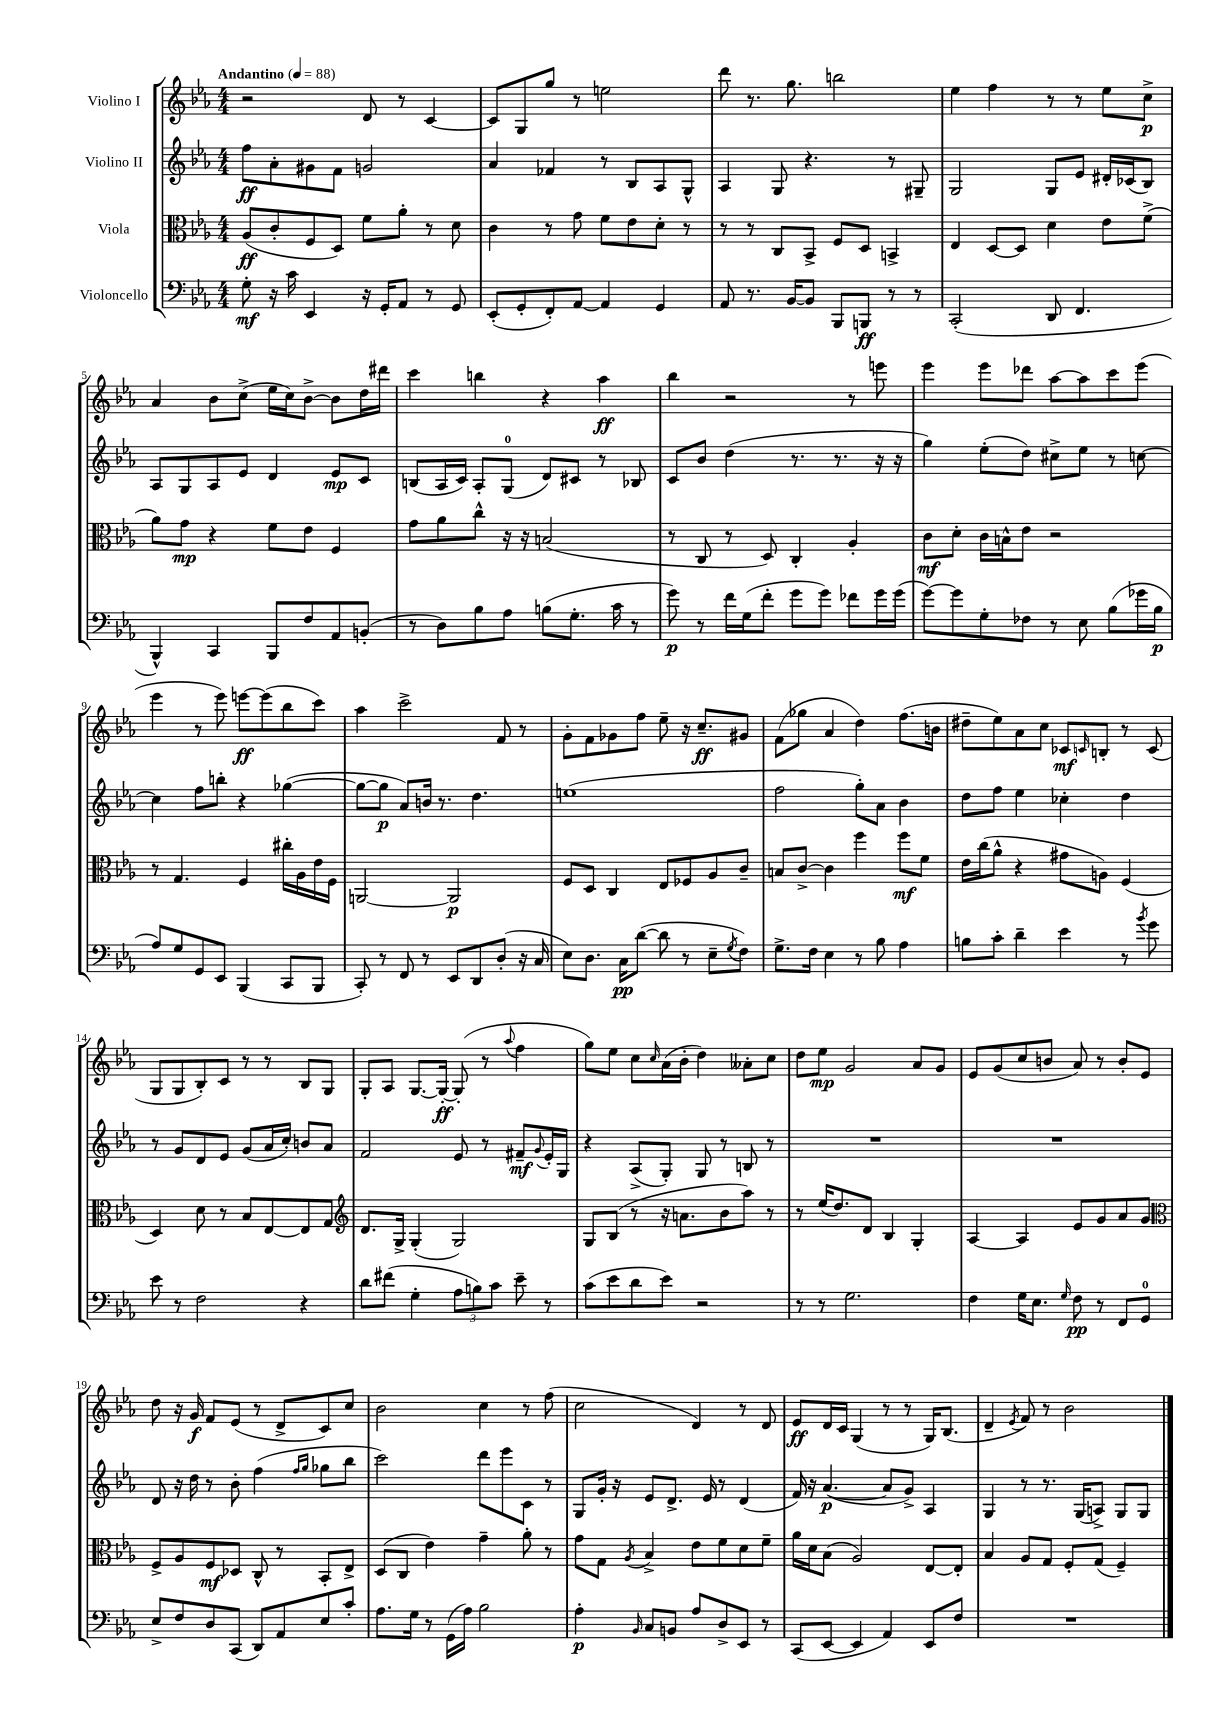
<<
\new StaffGroup <<
\new Staff = "s0" \with { instrumentName = "Violino I" } {
    \clef treble \key ees \major \numericTimeSignature \time 4/4 \tempo "Andantino" 4 = 88
    r2 d'8 r8 c'4~ |
    c'8 g8 g''8 r8 e''2 |
    d'''8 r8. g''8. b''2 |
    ees''4 f''4 r8 r8 ees''8 c''8->\p |
    aes'4 bes'8 c''8->( ees''16 c''16) bes'8~-> bes'8 d''16 dis'''16 |
    c'''4 b''4 r4 aes''4\ff |
    bes''4 r2 r8 e'''8 |
    ees'''4 ees'''8 des'''8 aes''8~ aes''8 c'''8 ees'''8( |
    ees'''4 r8 ees'''8) e'''8~\ff e'''8( bes''8 c'''8) |
    aes''4 c'''2-> f'8 r8 |
    g'8-. f'8 ges'8 f''8 ees''8-- r16 c''8.--\ff gis'8 |
    f'8( ges''8 aes'4 d''4) f''8.( b'16 |
    dis''8-- ees''8) aes'8 c''8 ces'8\mf \grace { c'16 } b8-. r8 c'8( |
    g8 g8 bes8-.) c'8 r8 r8 bes8 g8 |
    g8-. aes8 g8.~ g16~-.\ff g8-.( r8 \appoggiatura { aes''8 } f''4 |
    g''8) ees''8 c''8 \grace { c''16 } aes'16( bes'16-. d''4) aeses'8-. c''8 |
    d''8 ees''8\mp g'2 aes'8 g'8 |
    ees'8 g'8( c''8 b'8 aes'8) r8 b'8-. ees'8 |
    d''8 r16 g'16\f f'8 ees'8( r8 d'8-> c'8) c''8 |
    bes'2 c''4 r8 f''8( |
    c''2 d'4) r8 d'8 |
    ees'8\ff d'16 c'16 g4( r8 r8 g16) bes8.( |
    d'4-- \acciaccatura { ees'8 } f'8) r8 bes'2 \bar "|." |
}
\new Staff = "s1" \with { instrumentName = "Violino II" } {
    \clef treble \key ees \major \numericTimeSignature \time 4/4
    f''8\ff aes'8-. gis'8 f'8 g'2 |
    aes'4 fes'4 r8 bes8 aes8 g8-^ |
    aes4 g8 r4. r8 gis8-- |
    g2 g8 ees'8 dis'16-. ces'16( bes8) |
    aes8 g8 aes8 ees'8 d'4 ees'8\mp c'8 |
    b8( aes16 c'16) aes8-. g8-0( d'8) cis'8 r8 bes8 |
    c'8 bes'8 d''4( r8. r8. r16 r16 |
    g''4) ees''8-.( d''8) cis''8-> ees''8 r8 c''8~ |
    c''4 f''8 b''8-. r4 ges''4~( |
    ges''8~ ges''8\p aes'8) b'16 r8. d''4. |
    e''1( |
    f''2 g''8-.) aes'8 bes'4 |
    d''8 f''8 ees''4 ces''4-. d''4 |
    r8 g'8 d'8 ees'8 g'8( aes'16 c''16-.) b'8 aes'8 |
    f'2 ees'8 r8 fis'8--\mf \appoggiatura { g'8 } ees'16-. g16 |
    r4 aes8->( g8-.) g8 r8 b8 r8 |
    R1 |
    R1 |
    d'8 r16 d''16 r8 bes'8-. f''4( \grace { f''16 g''16 } ges''8 bes''8 |
    c'''2) d'''8 ees'''8 c'8 r8 |
    g8 g'16-. r16 ees'8 d'8.-> ees'16 r8 d'4( |
    f'16) r16 aes'4.~\p( aes'8 g'8->) aes4 |
    g4 r8 r8. g16( a8->) g8 g8 \bar "|." |
}
\new Staff = "s2" \with { instrumentName = "Viola" } {
    \clef alto \key ees \major \numericTimeSignature \time 4/4
    aes8\ff( c'8-. f8 d8) f'8 aes'8-. r8 d'8 |
    c'4 r8 g'8 f'8 ees'8 d'8-. r8 |
    r8 r8 c8 bes,8-> f8 d8 b,4-> |
    ees4 d8~ d8 d'4 ees'8 f'8->( |
    aes'8) g'8\mp r4 f'8 ees'8 f4 |
    g'8 aes'8 c''8-^ r16 r16 b2( |
    r8 c8 r8 d8) c4-. aes4-. |
    c'8\mf d'8-. c'16 b16-^ ees'8 r2 |
    r8 g4. f4 cis''16-. aes16 ees'16 f16 |
    a,2~ a,2\p |
    f8 d8 c4 ees8 fes8 aes8 c'8-- |
    b8 c'8~-> c'4 f''4 f''8\mf f'8 |
    ees'16 c''16( aes'8-^ r4 gis'8 a8) f4( |
    d4) d'8 r8 bes8 ees8~ ees8 g8 |
    \clef treble d'8. g16-> g4-.( g2) |
    g8 bes8( r8 r16 a'8. bes'8 aes''8) r8 |
    r8 ees''16( d''8.) d'8 bes4 g4-. |
    aes4~ aes4 ees'8 g'8 aes'8 g'8 |
    \clef alto f8-> aes8 f8\mf des8 c8-^ r8 bes,8-. ees8-> |
    d8( c8 ees'4) g'4-- aes'8-. r8 |
    g'8 g8 \acciaccatura { aes8 } bes4-> ees'8 f'8 d'8 f'8-- |
    aes'16 d'16 bes8( aes2) ees8~ ees8-. |
    bes4 aes8 g8 f8-. g8( f4--) \bar "|." |
}
\new Staff = "s3" \with { instrumentName = "Violoncello" } {
    \clef bass \key ees \major \numericTimeSignature \time 4/4
    g8-.\mf r16 c'16 ees,4 r16 g,16-. aes,8 r8 g,8 |
    ees,8-.( g,8-. f,8-.) aes,8~ aes,4 g,4 |
    aes,8 r8. bes,16~ bes,8 bes,,8 b,,8\ff r8 r8 |
    c,2-.( d,8 f,4. |
    bes,,4-^) c,4 bes,,8 f8 aes,8 b,8-.( |
    r8 d8) bes8 aes8 b8( g8.-. c'16 r8 |
    g'8\p) r8 f'16 g16( f'8-. g'8 g'8) fes'8 g'16 g'16( |
    g'8~) g'8 g8-. fes8 r8 ees8 bes8( ges'16 bes16\p |
    aes8) g8 g,8 ees,8 bes,,4( c,8 bes,,8 |
    c,8-.) r8 f,8 r8 ees,8 d,8 d8-.( r16 c16 |
    ees8) d8. c16\pp d'8~( d'8 r8 ees8-- \acciaccatura { g8 } f8) |
    g8.-> f16 ees4 r8 bes8 aes4 |
    b8 c'8-. d'4-- ees'4 r8 \acciaccatura { bes'8 } g'8 |
    ees'8 r8 f2 r4 |
    d'8 fis'8( g4-. \tuplet 3/2 { aes8 b8) c'8 } ees'8-- r8 |
    c'8( ees'8 d'8 ees'8) r2 |
    r8 r8 g2. |
    f4 g16 ees8. \grace { g16 } f8\pp r8 f,8 g,8-0 |
    ees8-> f8 d8 c,8( d,8) aes,8 ees8 c'8-. |
    aes8. g16 r8 g,16( aes16) bes2 |
    aes4-.\p \grace { bes,16 } c8 b,8 aes8 d8-> ees,8 r8 |
    c,8( ees,8~ ees,4 aes,4) ees,8 f8 |
    R1 \bar "|." |
}
>>
>>
